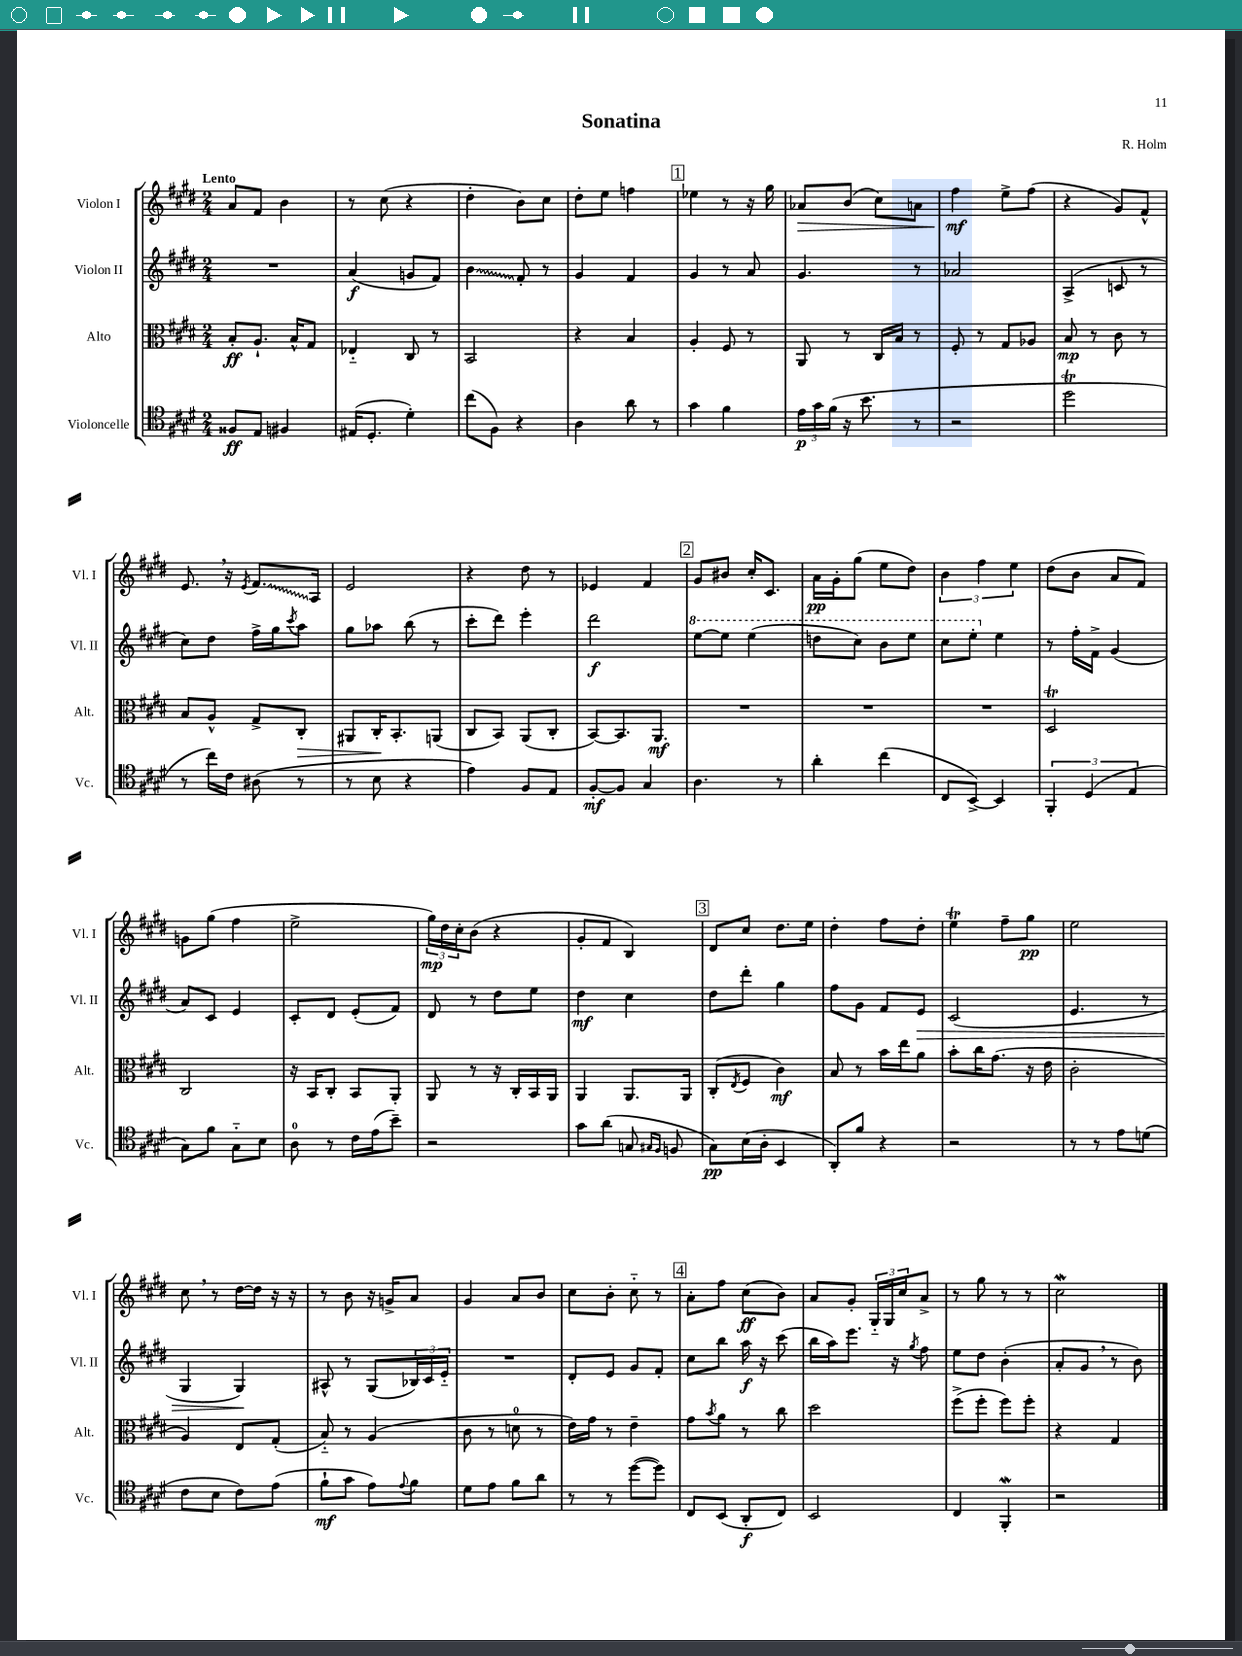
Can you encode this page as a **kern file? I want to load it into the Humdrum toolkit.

**kern	**kern	**kern	**kern
*staff4	*staff3	*staff2	*staff1
*clefC4	*clefC3	*clefG2	*clefG2
*k[f#c#g#d#]	*k[f#c#g#d#]	*k[f#c#g#d#]	*k[f#c#g#d#]
*M2/4	*M2/4	*M2/4	*M2/4
8F##	8B'	2r	8a
8E	8.A`	.	8f#
4F#	.	.	4b
.	16B^^	.	.
.	8G#	.	.
=	=	=	=
(16E#	4E-'~	(4a	8r
8.D#'	.	.	.
.	.	.	(8cc#
4d#')	8C#	8g	4r
.	8r	8f#)	.
=	=	=	=
(8cc#	2BB	4b	4dd#'
8F#)	.	.	.
4r	.	8f#'	8b)
.	.	8r	8cc#
=	=	=	=
4A	4r	4g#	8dd#'
.	.	.	8ee
8a	4B	4f#	4ff
8r	.	.	.
=	=	=	=
4g#	4A'	4g#	4ee-
4f#	8F#	8r	8r
.	8r	8a	16r
.	.	.	16gg#
=	=	=	=
24e	8AA	4.g#	8a-
24g#	.	.	.
(24f#	.	.	.
16r	8r	.	(8b
8.b	.	.	.
.	16C#	.	8cc#)
.	16B	.	.
8r	8r	8r	8a
=	=	=	=
2r	8F#'	2a-	4ff#
.	8r	.	.
.	8G#	.	8ee^
.	8A-	.	(8ff#
=	=	=	=
2dd#	8B	(4A^	4r
.	8r	.	.
.	8c#	8c	8g#)
.	8r	8r	8f#^^
=	=	=	=
8r	8B	8cc#)	8.e
16cc#)	8A^^	8dd#	.
16c#	.	.	16r
.	.	.	8qe
(8A#	8G#^	16ff#^	8.f#
.	.	16gg#	.
.	.	8qccc#	.
8r	8C#'	8aa	.
.	.	.	16A
=	=	=	=
8r	8AA#	8gg#	2e
8B	16C#'	8aa-	.
.	8.BB'	.	.
4r	.	(8bb	.
.	(8AA	8r	.
=	=	=	=
4e)	8C#	8ccc#'	4r
.	8BB)	8ddd#)	.
8F#	(8AA	4eee'	8dd#
8E	8C#'	.	8r
=	=	=	=
[8F#'	[8BB)	2ddd#	4e-
8F#]	8.BB]	.	.
4G#	.	.	4f#
.	8.AA	.	.
=	=	=	=
4.A	2r	[8eee	8g#
.	.	8eee]	8b#
.	.	(4eee	16cc#'
.	.	.	8.c#
8r	.	.	.
=	=	=	=
4a'	2r	8ddd	16a
.	.	.	16g#'
.	.	8ccc#)	(8gg#
(4cc#	.	8bb	8ee
.	.	8eee	8dd#)
=	=	=	=
8C#	2r	8ccc#	6b
[8BB^)	.	8eee'	.
.	.	.	6ff#
4BB]	.	4ee	.
.	.	.	6ee
=	=	=	=
6FF#'	2D#	8r	(8dd#
.	.	16ff#'	8b
(6D#	.	.	.
.	.	16f#^	.
.	.	(4g#	8a
6E	.	.	.
.	.	.	8f#)
=	=	=	=
8G#)	2C#	8a)	8g
8f#	.	8c#	(8gg#
8G#'~	.	4e	4ff#
8B	.	.	.
=	=	=	=
8A	16r	8c#'	2ee^
.	16BB	.	.
8r	8C#'	8d#	.
16c#	8BB	(8e'	.
(16e	.	.	.
8b~)	8AA'	8f#)	.
=	=	=	=
2r	8AA	8d#	24gg#)
.	.	.	24dd#
.	.	.	24cc#'
.	8r	8r	(8b
.	16r	8dd#	4r
.	16C#'	.	.
.	16BB	8ee	.
.	16AA	.	.
=	=	=	=
8g#	4AA	4dd#	8g#'
(8a	.	.	8f#
8G	8.AA	4cc#	4B)
16qqG#	.	.	.
16qqF#	.	.	.
8F	.	.	.
.	16AA	.	.
=	=	=	=
8G#)	(8C#'	8dd#	8d#
.	8qE	.	.
(16B	8F#	8ddd#'	8cc#
16A'	.	.	.
4BB	4c#)	4gg#	8.dd#
.	.	.	16ee
=	=	=	=
8AA')	8B	8ff#	4dd#'
8f#	8r	8g#	.
4r	16b	8f#	8ff#
.	16ee	.	.
.	8a	8e	8dd#'
=	=	=	=
2r	8b'	(2c#	4ee
.	16cc#	.	.
.	(8.g#	.	.
.	.	.	8ff#~
.	16r	.	8gg#
.	16e	.	.
=	=	=	=
8r	2c#'	4.e	2ee
8r	.	.	.
8e	.	.	.
(8d	.	8r	.
=	=	=	=
8c#	4A)	4G#	8cc#
8B	.	.	8r
8c#)	8E	4G#)	[16dd#
.	.	.	16dd#]
(8e	(8G#'	.	16r
.	.	.	16r
=	=	=	=
8f#`	8B'~)	8A#^^	8r
8g#	8r	8r	8b
8e)	(4A	(8G#	16r
.	.	.	16g^
8qqe	.	.	.
8f#	.	24B-)	8a
.	.	24c#	.
.	.	24e'~	.
=	=	=	=
8d#	8c#	2r	4g#
8e	8r	.	.
8f#	8d	.	8a
8a	8r	.	8b
=	=	=	=
8r	16e)	8d#'	8cc#
.	16g#	.	.
8r	8r	8e	8b'
([8dd#	4e~	8g#	8cc#'~
8dd#])	.	8f#'	8r
=	=	=	=
8C#	8g#	8cc#	8a'
.	8qb	.	.
(8BB	8a	8bb	8ff#
8AA'	8r	16aa	(8cc#
.	.	16r	.
8C#)	8cc#	(8ccc#	8b)
=	=	=	=
2BB	2dd#	16bb	8a
.	.	16aa)	.
.	.	8.eee	8g#'
.	.	.	24G#'~
.	.	.	24G#
.	.	16r	.
.	.	.	24cc#
.	.	8qgg#	.
.	.	8ff#	8a^
=	=	=	=
4C#	(8ff#^	8ee	8r
.	8ff#'	8dd#	8gg#
4FF#'	8ff#)	(4b'	8r
.	8ff#'	.	8r
=	=	=	=
2r	4r	8a'	2cc#
.	.	8g#	.
.	4G#	8r	.
.	.	8b)	.
==	==	==	==
*-	*-	*-	*-
